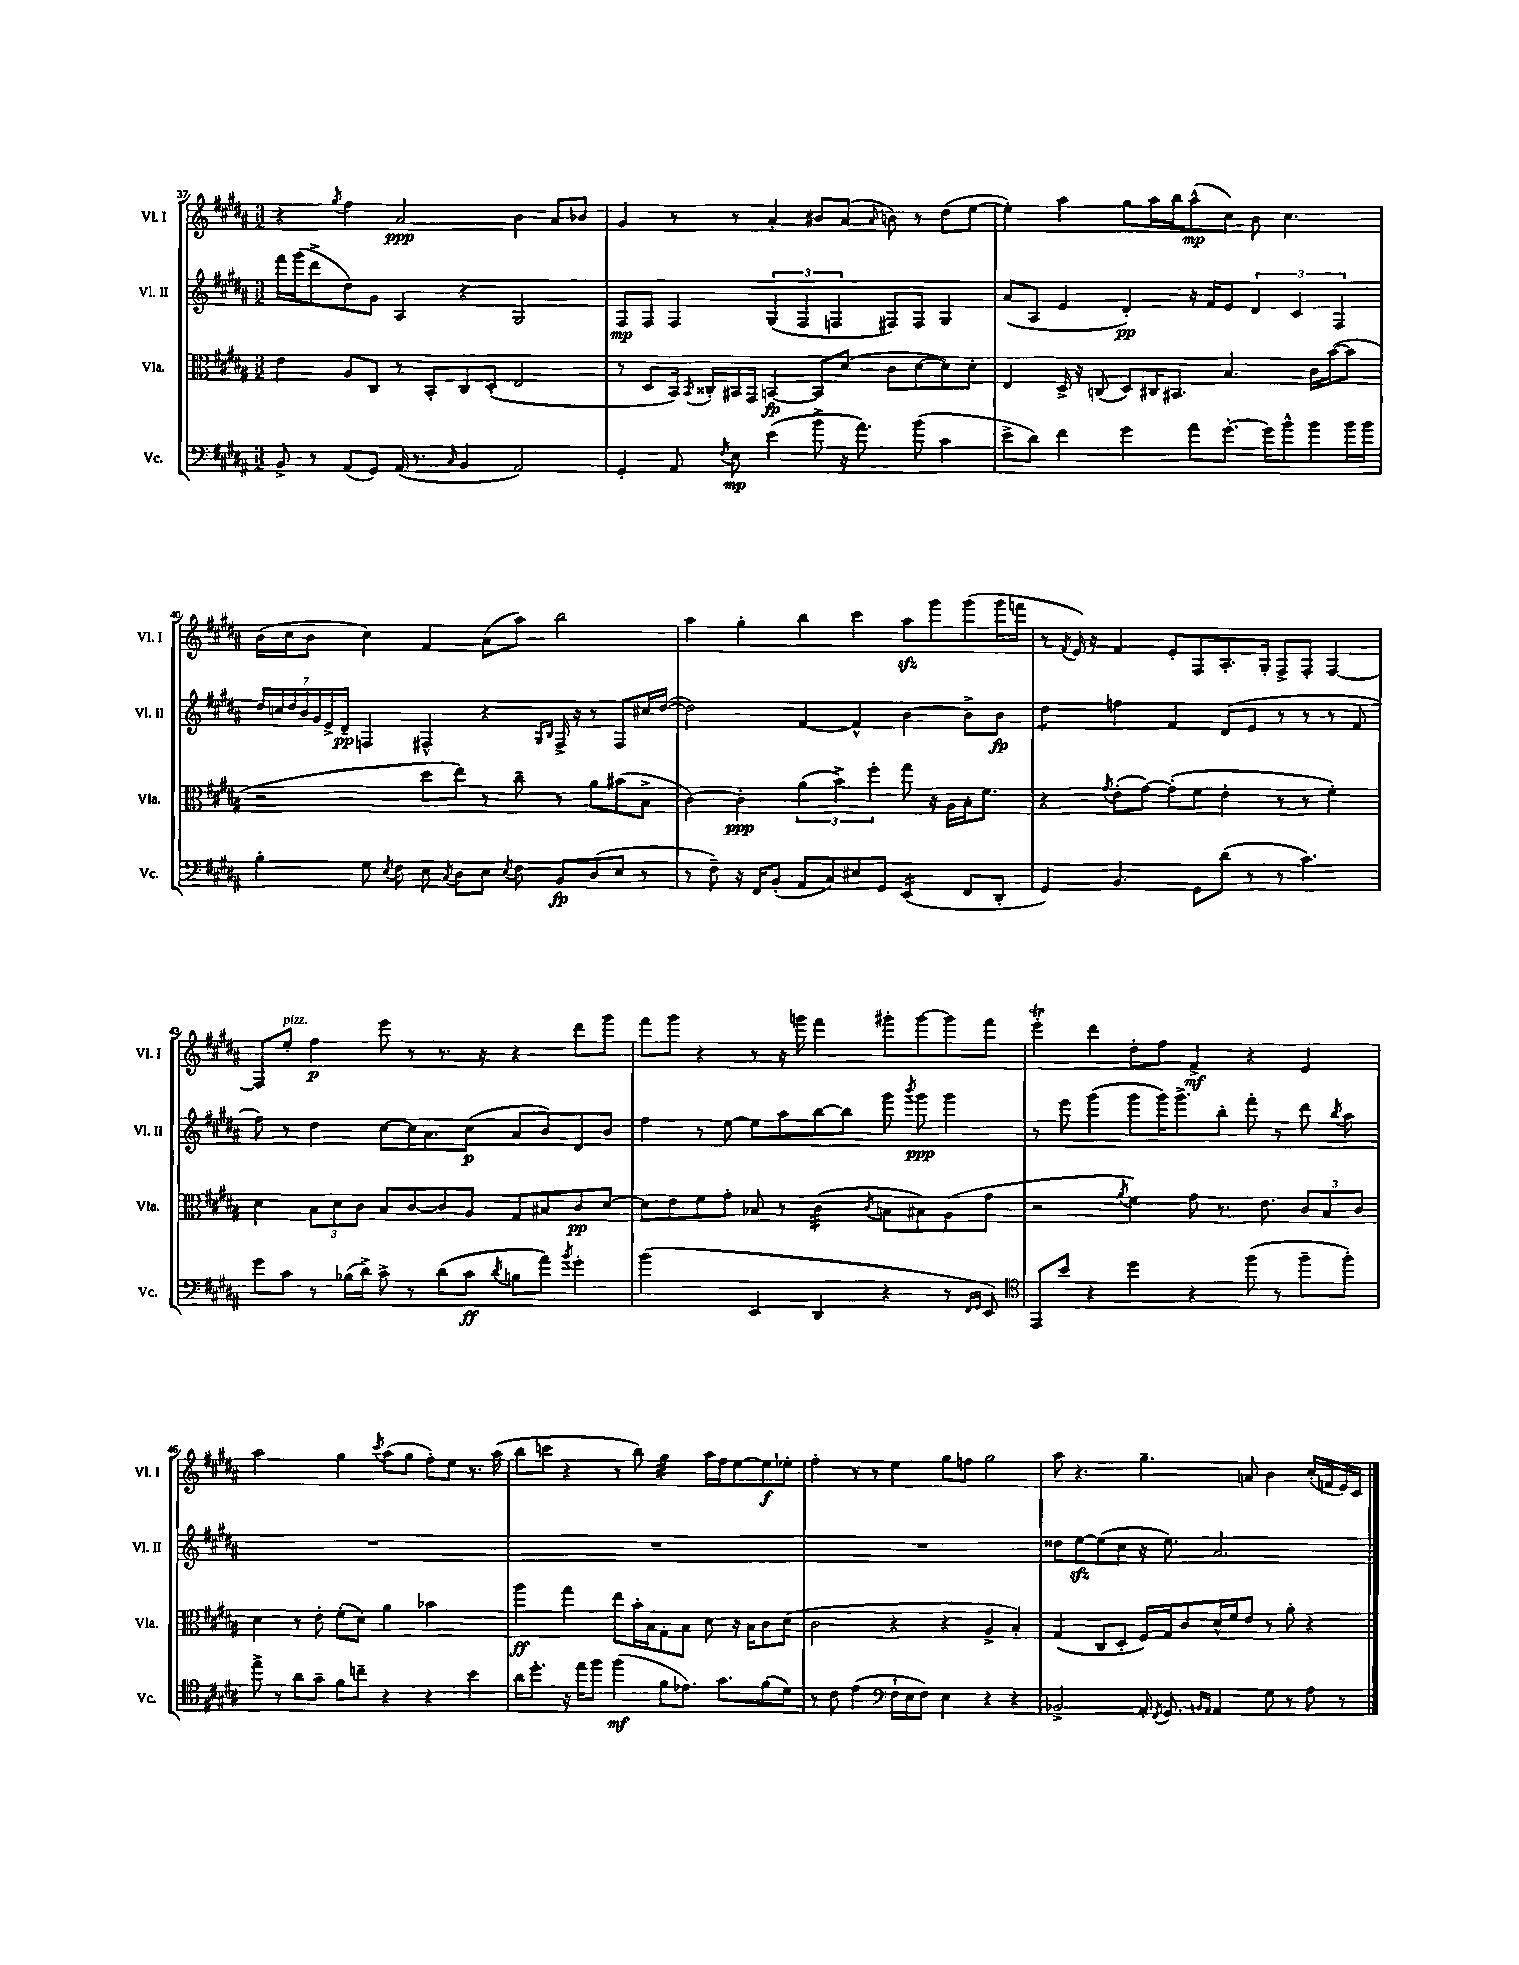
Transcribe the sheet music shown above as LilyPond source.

<<
\new StaffGroup <<
\new Staff = "s0" \with { instrumentName = "Vl. I" shortInstrumentName = "Vl. I" } {
    \clef treble \key b \major \numericTimeSignature \time 3/2
    \autoBeamOff r4 \acciaccatura { gis''8 } fis''4 ais'2\ppp b'4 ais'8[ bes'8] |
    gis'4 r8 r8 ais'4-. bis'8[ ais'8]( \grace { ais'16 } b'8) r8 dis''8[( e''8]~ |
    e''4-.) ais''4 gis''8[ ais''16 b''16 ais''8-^\mp( cis''8]) b'8 cis''4. |
    b'16[( cis''16 b'8] cis''4) fis'4 ais'8[( ais''8]) b''2 |
    ais''4 gis''4-. b''4 cis'''4 ais''8[\sfz gis'''8 gis'''8( gis'''16 f'''16] |
    r8 \acciaccatura { fis'8 } e'16) r16 fis'4 e'8[-. fis8 ais8.-. gis16]-. fis8[-> fis8]-. fis4~ |
    fis8[ e''8]-.^\markup { \italic "pizz." } fis''4\p e'''8 r8 r8. r16 r4 dis'''8[ gis'''8] |
    fis'''8[ gis'''8] r4 r8 r16 g'''16 fis'''4 gis'''8[-. gis'''8~ gis'''8 fis'''8] |
    e'''4-.\trill dis'''4 dis''8[-. fis''8] fis'4->\mf r4 e'4 |
    ais''2 gis''4 \acciaccatura { cis'''8 } ais''8[( gis''8] fis''8[-.) e''8] r8. ais''16( |
    b''8[ c'''8] r4 r8 b''8) gis''4:32 ais''16[ fis''16 e''8~ e''8\f ees''8]-. |
    fis''4-. r8 r8 e''4 gis''8[ f''8] gis''2 |
    ais''8 r4. gis''4.-- a'8 b'4 cis''16[-.( f'16 e'16) cis'16] \bar "|." |
}
\new Staff = "s1" \with { instrumentName = "Vl. II" shortInstrumentName = "Vl. II" } {
    \clef treble \key b \major \numericTimeSignature \time 3/2
    \autoBeamOff fis'''16[ gis'''16( dis'''8-> dis''8) gis'8] ais4 r4 gis2 |
    fis8[\mp fis8] fis4 \tuplet 3/2 { gis4( fis4 f4 } fis8[) fis8] gis4 |
    ais'8[( ais8] e'4 dis'4-.\pp) r16 fis'16[ e'8] \tuplet 3/2 { dis'4 cis'4 fis4 } |
    \tuplet 7/4 { dis''16[ c''16 dis''16 b'16 gis'16 e'16-> dis'16]--\pp } f4 fis4-^ r4 \grace { gis16[ b16] } fis16-> r16 r8 fis8[ cis''16 dis''16]~( |
    dis''2) fis'4~ fis'4-^ b'4~ b'8[-> b'8]\fp |
    dis''4:8 f''4 fis'4 dis'8[( e'8] r8 r8 r8 fis'8 |
    fis''8) r8 dis''4 cis''8[~ cis''16 ais'8. cis''8]\p( ais'8[ b'8) dis'8 b'8] |
    fis''4 r8 e''8~ e''8[ ais''8 b''8~ b''8] gis'''8 \acciaccatura { b'''8 } gis'''8\ppp gis'''4 |
    r8 e'''8 gis'''4( gis'''8[ gis'''16) gis'''8.-> b''8]-. fis'''8-. r8 dis'''8 \acciaccatura { b''8 } ais''8 |
    R1. |
    R1. |
    R1. |
    disis''8[ e''8~\sfz e''8( cis''8] r16 e''8.) ais'2. \bar "|." |
}
\new Staff = "s2" \with { instrumentName = "Vla." shortInstrumentName = "Vla." } {
    \clef alto \key b \major \numericTimeSignature \time 3/2
    \autoBeamOff e'4 ais8[ cis8] r8 b,8[-. cis8 dis8]-.( e2 |
    r8 dis8[ b,16]) \acciaccatura { b,8 } cisis16[-. bis,16 gis,16] b,4~\fp b,8[ dis'8]( cis'8[ dis'8~ dis'8) dis'8]-. |
    e4 dis16-> r16 c8( dis8[) cis16 bis,8.] b4. cis'16[ b'16~( b'8] |
    r2 dis''8[ e''8]) r8 cis''8-- r8 ais'8[ bis'8( b8]-> |
    cis'4~) cis'4-.\ppp \tuplet 3/2 { ais'4( b'4->) fis''4-. } gis''8 r16 ais16[ b16-. fis'8.] |
    r4 \acciaccatura { gis'8 } e'8[-.( gis'8]~) gis'8[-.( fis'8] e'4-. r8 r8 fis'4-.) |
    dis'4 \tuplet 3/2 { b8[ dis'8 cis'8] } b8[ cis'8~ cis'8 ais8] gis8[ bis8 cis'8\pp dis'8]~ |
    dis'8[ e'8 fis'8 gis'8]-. bes8 r8 cis'4:32( \acciaccatura { cis'8 } b8[ bis8) ais8( gis'8] |
    r2 \acciaccatura { ais'8 } fis'4) gis'8 r8. e'8. \tuplet 3/2 { cis'8[ b8 cis'8] } |
    dis'4 r8 e'8-. fis'8[-.( dis'8]) ais'4 bes'2 |
    ais''4\ff gis''4 e''8[ b'16-. b16 gis8-. b8] dis'8 r16 b16[ cis'8 dis'8]( |
    cis'2 r4 r4 ais4-> b4-.) |
    gis4( cis8[ dis8]-. fis16[) gis16 cis'8 dis'16-^ fis'16 e'8] r8 ais'8-. r4 \bar "|." |
}
\new Staff = "s3" \with { instrumentName = "Vc." shortInstrumentName = "Vc." } {
    \clef bass \key b \major \numericTimeSignature \time 3/2
    \autoBeamOff b,8-> r8 ais,8[( gis,8]) ais,16( r8. \grace { cis16 } b,4 ais,2) |
    gis,4-. ais,8 \acciaccatura { fis8 } e8\mp e'4( b'8-> r16 ais'8.) b'8( cis'4 |
    e'8[-> dis'8]) fis'4 gis'4 ais'8[ gis'8.]~-. gis'16[ b'8-^ b'8 b'16 b'16] |
    b4-. gis8 \acciaccatura { e8 } fis8 e8 \acciaccatura { cis8 } dis8[ e8] \acciaccatura { e8 } fis8 b,8[\fp dis8( e8] r8 |
    r8 fis8--) r16 fis,16[ b,8]-.( ais,8[ cis8) eis8 gis,8] e,4:16( fis,8[ dis,8]-. |
    gis,4) b,4. gis,8[ dis'8]( r8 r8 cis'4.) |
    gis'8[ cis'8] r8 bes16[( dis'16]->) cis'8-> r8 dis'8[( cis'8]\ff \acciaccatura { dis'8 } b8[ ais'8]) \acciaccatura { b'8 } gis'4-. |
    b'2( e,4 dis,4 r4 r8 \grace { fis,16[ gis,16] } e,8) |
    \clef tenor e,8[ b'8] r4 dis''4 r4 fis''8( r8 fis''8[-- fis''8]-.) |
    e''8-> r8 ais'8[ gis'8]-- fis'8[ c''8]-- r4 r4 b'4 |
    ais'16[ dis''8.]-. r16 e''16[ fis''8] fis''4\mf( fis'8[ ees'8.]) gis'8.[ fis'8( dis'8]) |
    r8 cis'8 e'4( \clef bass fis16[-! e16 fis8]) e4 r4 r4 |
    bes,2-> ais,16-. \acciaccatura { fis,8 } gis,8. \grace { b,16[ ais,16] } ais,4 gis8 r8 ais8 r8 \bar "|." |
}
>>
>>
\layout { \context { \Score currentBarNumber = #37 } }
